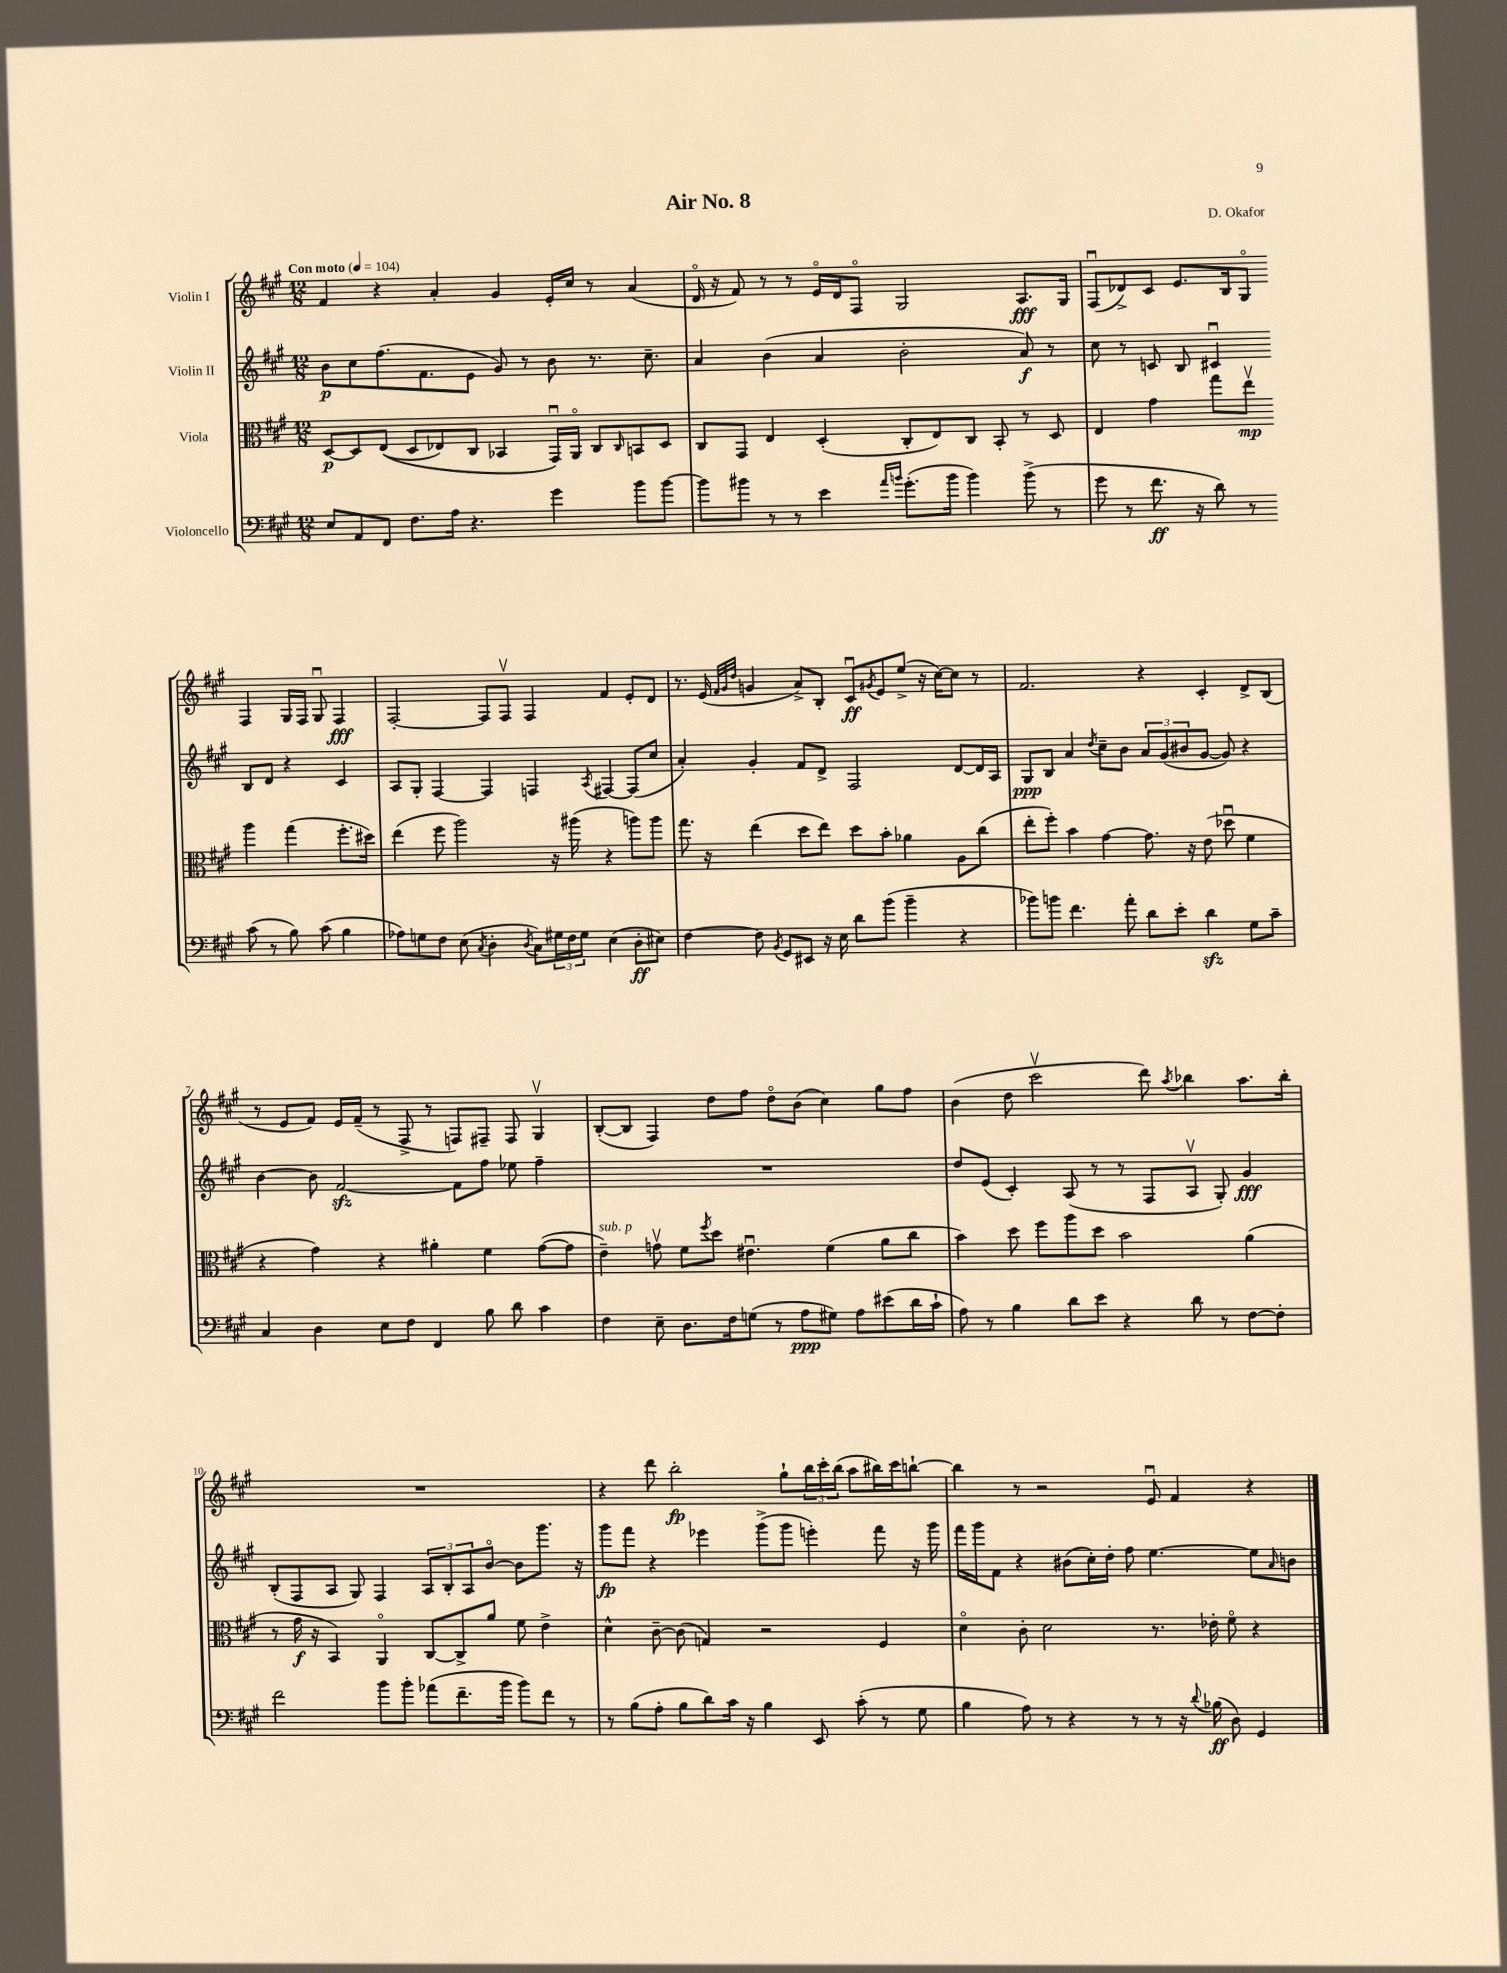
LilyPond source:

\header { title = "Air No. 8" composer = "D. Okafor" }
<<
\new StaffGroup <<
\new Staff = "s0" \with { instrumentName = "Violin I" } {
    \clef treble \key a \major \numericTimeSignature \time 12/8 \tempo "Con moto" 4 = 104
    fis'4 r4 a'4-. gis'4 e'16-. cis''16 r8 a'4( |
    d'16\flageolet r16 fis'8) r8 r8 e'16\flageolet d'16 fis8\flageolet gis2 a8.\fff gis16 |
    fis8\downbow( des'8->) cis'8 e'8. b16 gis8\flageolet fis4 gis16 fis16 gis8\downbow fis4\fff |
    fis2~-. fis8 fis8\upbow fis4 fis'4 e'8-. d'8 |
    r8. e'16( \grace { fis'32 gis'32 d''32 } g'4 a'8->) b8-. cis'8\downbow\ff \acciaccatura { gis'8 } e'8 e''8->( r16 cis''16~) cis''8 r8 |
    fis'2. r4 cis'4-. d'8-> b8( |
    r8 e'8 fis'8) e'16 fis'16--( r8 fis8-> r8 f8) fis8-- fis8 gis4\upbow |
    b8~-.( b8 fis4) d''8 fis''8 d''8\flageolet b'8( cis''4) gis''8 fis''8 |
    b'4( d''8 cis'''2\upbow d'''8) \acciaccatura { a''8 } bes''4 a''8. bes''16-. |
    R1. |
    r4 d'''8 b''2-.\fp gis''8-! \tuplet 3/2 { b''16 cis'''16-. b''16( } a''8 bis''16) cis'''16 b''8~-! |
    b''4 r8 r2 e'8\downbow fis'4 r4 \bar "|." |
}
\new Staff = "s1" \with { instrumentName = "Violin II" } {
    \clef treble \key a \major \numericTimeSignature \time 12/8
    b'8\p cis''8 fis''8.( fis'8. e'8 gis'8) r8 b'8 r8. cis''8.-- |
    a'4 b'4( a'4 b'2-. a'8\f) r8 |
    cis''8 r8 c'8 b8 cis'4\downbow b8 d'8 r4 cis'4 |
    a8 gis8-. fis4~ fis4 f4 \acciaccatura { a8 } fis4~ fis8( cis''8 |
    a'4-.) gis'4-. fis'8 d'8-> fis2 d'8~ d'16 a16 |
    gis8\ppp b8 a'4 \acciaccatura { d''8 } cis''8-- b'8 \tuplet 3/2 { a'8 gis'8( bis'8 } gis'8~ gis'8) r4 |
    b'4~ b'8 fis'2~\sfz fis'8 fis''8 ees''8 fis''4-- |
    R1. |
    d''8 e'8( cis'4-.) a8( r8 r8 fis8 a8\upbow gis8-.) gis'4\fff |
    b8-.( fis8 a8 gis8) fis4 \tuplet 3/2 { a8 b8-. a8 } b'8~\flageolet b'8 gis'''8. r16 |
    gis'''8\fp fis'''8 r4 ees'''4 gis'''8->( gis'''8 e'''4-.) fis'''8 r16 gis'''16 |
    fis'''16 gis'''16 fis'8 r4 bis'8( cis''16-.) d''16-. fis''8 e''4.~ e''8 \grace { a'16 } b'8 \bar "|." |
}
\new Staff = "s2" \with { instrumentName = "Viola" } {
    \clef alto \key a \major \numericTimeSignature \time 12/8
    d8~\p d8 e8(\( d8 ees8) cis8 bes,4 gis,16\downbow\) a,16\flageolet cis8 \grace { cis16 } b,8 d8 |
    cis8 gis,8 e4 d4-.( cis8-. e8) cis8 b,8-. r8 d8 |
    e4 gis'4 gis''8 e''8\upbow\mp a''4 gis''4( fis''8.-. dis''16) |
    e''4( fis''8 a''2) r16 ais''16( r4 a''8) a''8 |
    gis''8. r16 e''4( d''8 e''8) d''8 b'8-. aes'4 a8 cis''8( |
    e''8-. fis''8-.) b'4 gis'4~ gis'8. r16 e'8( des''8\downbow fis'4 |
    r4 gis'4) r4 ais'4-. fis'4 gis'8~( gis'8 |
    e'4--^\markup { \italic "sub. p" }) g'8\upbow fis'8 \acciaccatura { fis''8 } d''8 eis'4.\downbow fis'4( a'8 cis''8 |
    b'4) d''8 fis''8 a''8 d''8 b'2 a'4( |
    r8 gis'16\f r16 b,4) a,4\flageolet cis8~ cis8-> a'8 fis'8 e'4-> |
    d'4-^ cis'8~-- cis'8( g4) r2 fis4 |
    d'4\flageolet cis'8-. d'2 r8. ees'16-. fis'8\flageolet r4 \bar "|." |
}
\new Staff = "s3" \with { instrumentName = "Violoncello" } {
    \clef bass \key a \major \numericTimeSignature \time 12/8
    e8 a,8 fis,8 fis8. a16 r4. gis'4 b'8 b'8~ |
    b'8 bis'8 r8 r8 e'4 \grace { a'16 b'16 } gis'8.-.( b'16 b'4) b'8->( r8 |
    gis'8 r8 fis'8.\ff r16 d'8) r8 cis'8( r8 b8) cis'8( b4 |
    aes8) g8 fis8 e8( \acciaccatura { cis8 } d4-. \acciaccatura { d8 } cis8) \tuplet 3/2 { gis16 fis16 gis16 } e4( d8-.\ff eis8) |
    fis4~ fis8 \acciaccatura { b,8 } gis,8 eis,8 r16 e16 d'8 b'8( b'4-- r4 |
    bes'8) b'8 fis'4. a'8-. d'8 e'8-. d'4\sfz gis8 cis'8-- |
    cis4 d4 e8 fis8 fis,4 b8 d'8 cis'4 |
    fis4 e8-- d8. fis16 g8( r8 a8\ppp gis8) a8 eis'8( d'16 cis'16-! |
    a8) r8 b4 d'8 e'8 r4 d'8 r8 fis8~ fis8-. |
    fis'2 b'8 b'8-. aes'8( fis'8.-- b'16 b'8) fis'8 r8 |
    r8 b8( a8-. b8 d'8) cis'16 r16 b4 e,8 cis'8-.( r8 gis8 |
    b4 a8) r8 r4 r8 r8 r16 \appoggiatura { d'8 } bes16\ff( d8) gis,4 \bar "|." |
}
>>
>>
